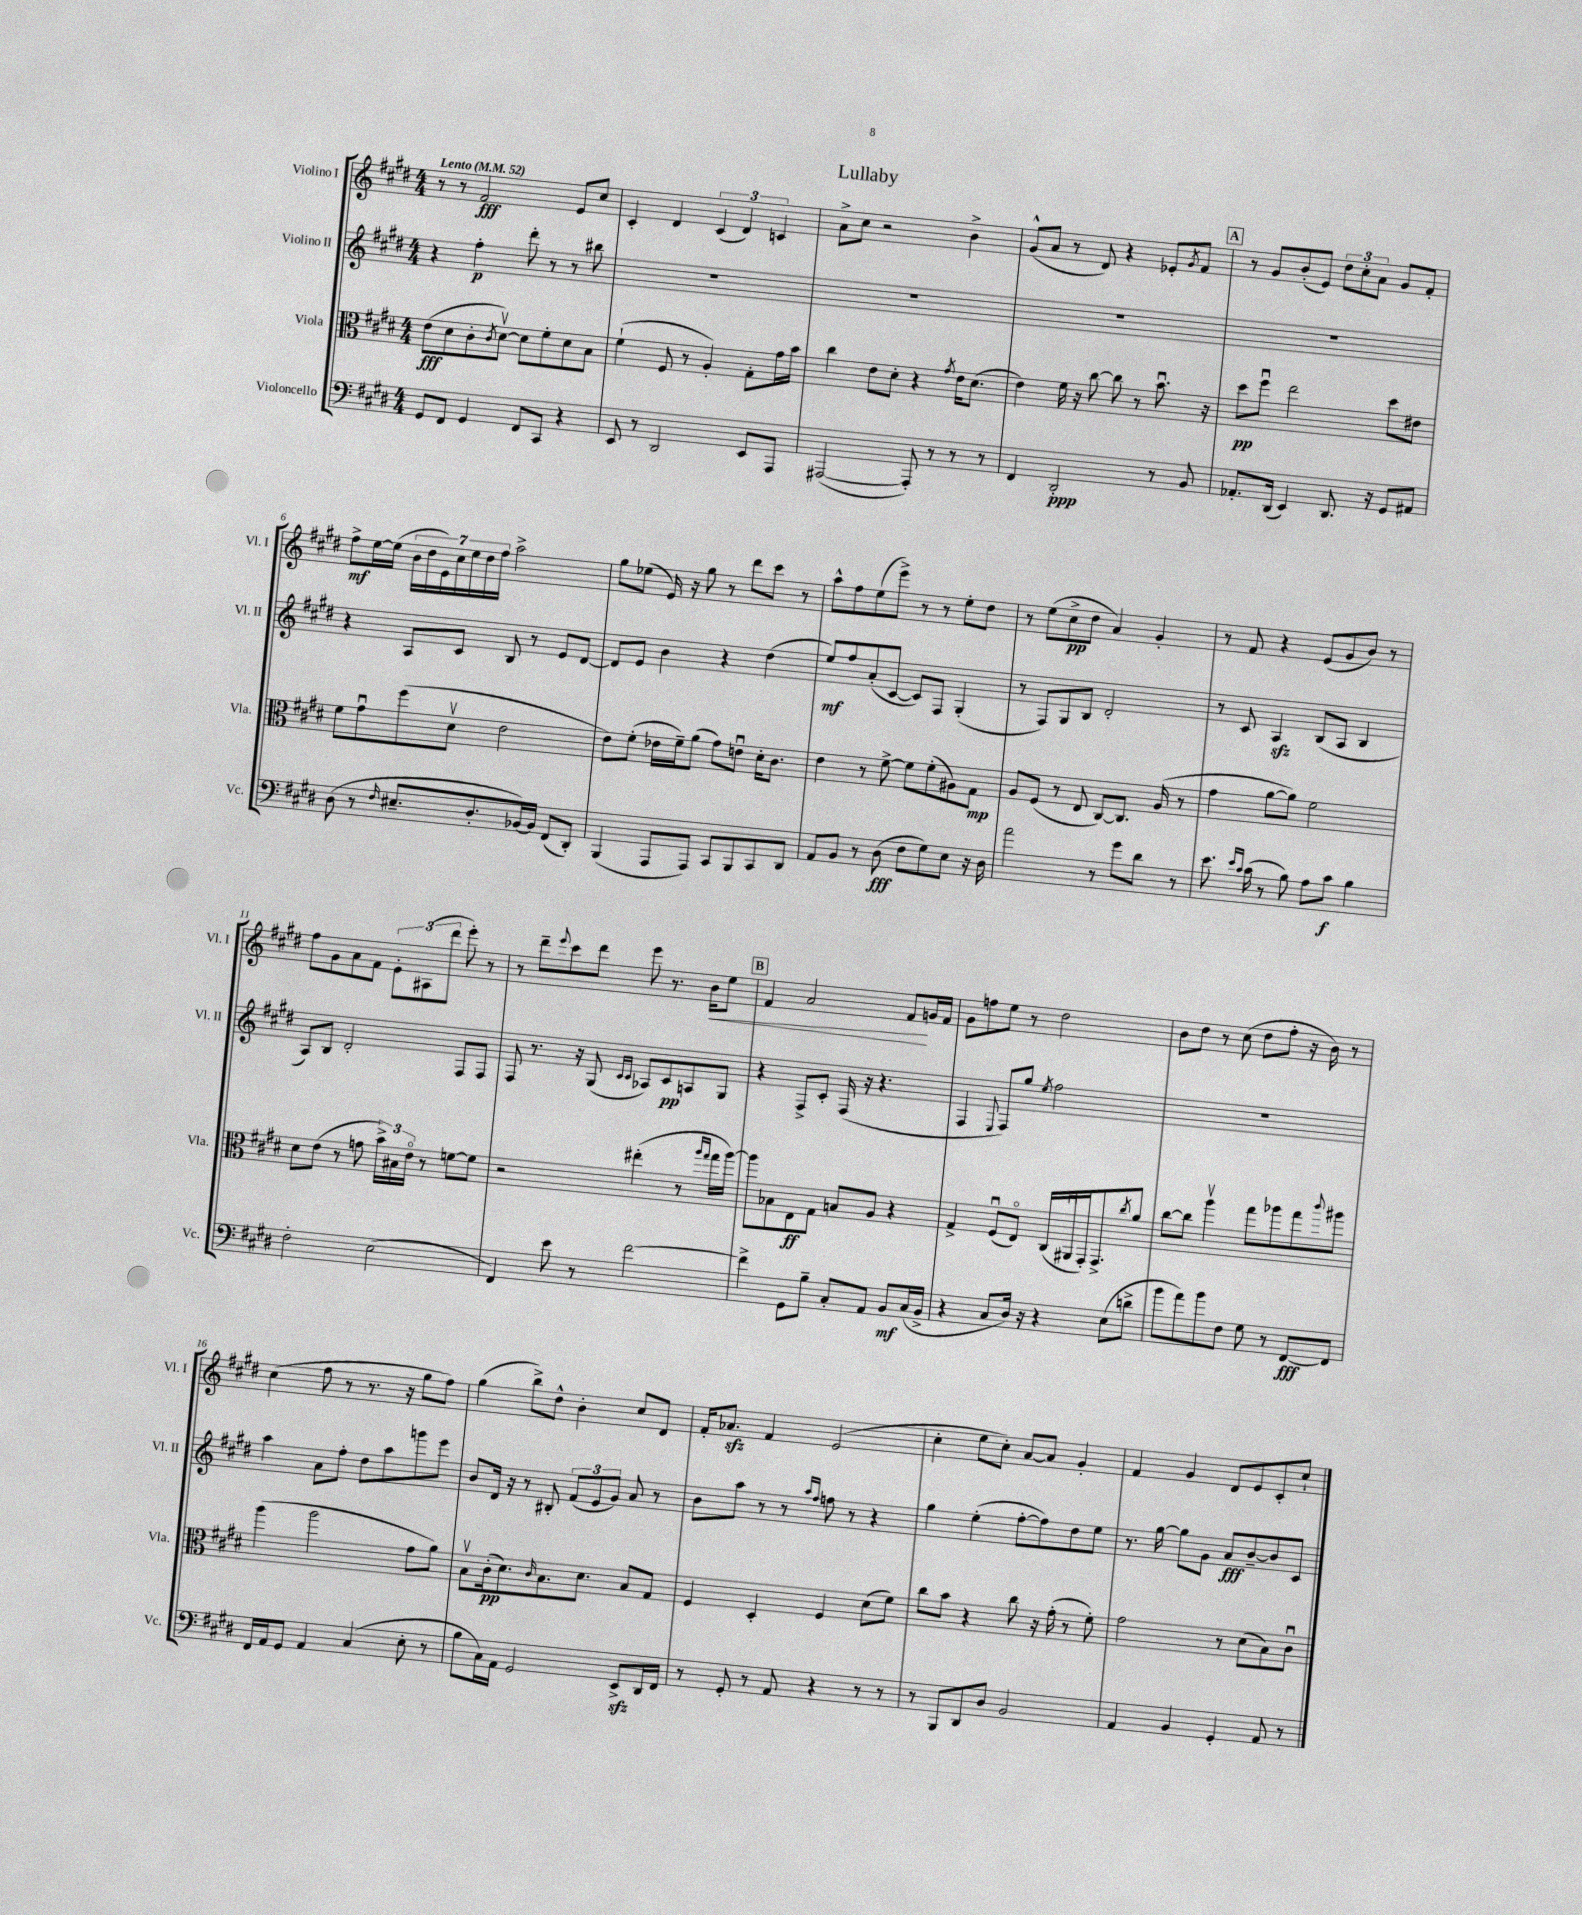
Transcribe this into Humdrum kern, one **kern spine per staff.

**kern	**kern	**kern	**kern
*staff4	*staff3	*staff2	*staff1
*clefF4	*clefC3	*clefG2	*clefG2
*k[f#c#g#d#]	*k[f#c#g#d#]	*k[f#c#g#d#]	*k[f#c#g#d#]
*M4/4	*M4/4	*M4/4	*M4/4
*MM52	*MM52	*MM52	*MM52
8GG#	(8e	4r	8r
8FF#	8d#	.	8r
4GG#	8c#'	4ff#'	2f#
.	8qc#	.	.
.	[8d#v)	.	.
8FF#	8d#]	8ddd#'	.
8CC#	8f#'	8r	.
4r	8d#	8r	8e
.	8B	8bb#	8cc#
=	=	=	=
8EE	(4f#`	1r	4c#'
8r	.	.	.
2DD#	8F#	.	4d#
.	8r	.	.
.	4A')	.	(6c#
.	.	.	6d#)
8EE	8G#'	.	.
.	.	.	6c
8AAA	16g#	.	.
.	16b	.	.
=	=	=	=
([2AAA#	4cc#	1r	8a^
.	.	.	8cc#
.	8e	.	2r
.	8d#'	.	.
8AAA#'])	4r	.	.
8r	.	.	.
.	8qg#	.	.
8r	16e	.	4b^
.	(8.d#	.	.
8r	.	.	.
=	=	=	=
4FF#	4e)	1r	(8g#^^
.	.	.	8a
2DD#'	16f#	.	8r
.	16r	.	.
.	[8cc#	.	8d#)
.	8cc#]	.	4r
.	8r	.	.
8r	8.bu	.	8e-'
.	.	.	8qg#
8BB	.	.	8f#
.	16r	.	.
=	=	=	=
8.AA-'	8dd#	1r	8r
.	8ff#u	.	8g#
(16DD#	.	.	.
4EE)	2ee	.	(8b'
.	.	.	8e)
8.DD#	.	.	12dd#
.	.	.	12cc#'
.	.	.	12a
16r	.	.	.
8GG#	8dd#	.	8g#
8AA#	8e#	.	8f#'
=	=	=	=
(8D#	8f#	4r	8ff#^
8r	8g#u	.	[16ee
.	.	.	(16ee]
16qqF#	.	.	.
8.E#~	(8ff#	8A	28b
.	.	.	28dd#
.	.	.	28e)
.	.	.	28cc#
.	8d#v	8c#	.
.	.	.	28ee
.	.	.	28dd#
8.D#'	.	.	.
.	.	.	28ff#
.	2e	8B	2aa^
[16BB-)	.	8r	.
16BB-]	.	.	.
(8FF#	.	8e	.
8DD#')	.	[8d#	.
=	=	=	=
(4BBB	8e)	8d#]	8gg#
.	(8f#'	8e	(8ee-
8AAA	16e-	4b	16e)
.	16f#~)	.	16r
8AAA)	(8a	.	8gg#
8CC#	8g#)	4r	8r
8BBB	8eu	.	8ddd#
8CC#	16d#'	(4dd#	8ccc#
.	8.c#	.	.
8DD#	.	.	8r
=	=	=	=
8AA	4e	8ee)	8aa^^
8BB	.	8ff#	8ff#
8r	8r	(8a'	(8ee
(8D#	[8f#^	[8c#	8eee^)
8F#	8f#]	8c#])	8r
8G#)	(8f#'	8F#	8r
8E	8A#)	(4G#'	8ee'
16r	8G#	.	8dd#
16D#	.	.	.
=	=	=	=
2a	8A	8r	8r
.	(8F#	8F#)	(8ee
.	8r	8G#	8cc#^
.	8E	8B	8dd#
8r	[8C#)	2d#'	4a)
8g#	8.C#]	.	.
8d#	.	.	4g#'
.	(16A	.	.
8r	8r	.	.
=	=	=	=
8.e	4g#	8r	8r
.	.	8c#	8f#
16qqe	.	.	.
16qqc#	.	.	.
(16c#	.	.	.
8r	[8a	4A	4r
8B)	8a])	.	.
8A	2f#	(8B	(8e
8c#	.	8A	8g#
4B	.	4B	8b)
.	.	.	8r
=	=	=	=
2F#'	8d#	8A)	8ff#
.	(8e	8B	8g#
.	8r	2d#'	8a
.	8g	.	8f#
(2E	24b^)	.	12e'
.	24B#	.	.
.	24eo	.	(12A#
.	8r	.	.
.	.	.	12ddd#
.	[8f	8F#	8eee')
.	8f]	8F#	8r
=	=	=	=
4FF#)	2r	8F#	8r
.	.	8.r	8ddd#~
.	.	.	8qqeee
8e	.	.	8ccc#
.	.	16r	.
8r	.	(8G#	8ddd#
.	.	16qqc#	.
.	.	16qqc#	.
[2f#	(4ee#'	8A-)	8eee
.	.	8c#	8.r
.	8r	8A	.
.	.	.	16b
.	16qqaa	.	.
.	16qqgg#	.	.
.	16gg#	8G#	8ee
.	[16aa)	.	.
=	=	=	=
4f#^]	8aa]	4r	4f#
.	8B-	.	.
8GG#	8E	8F#^	2a
8B~	8G#	8c#'	.
8C#'	8B	(16F#	.
.	.	16r	.
8AA	8A	4.r	.
8BB	4r	.	8f#
(16C#	.	.	16g
16BB^	.	.	16f#
=	=	=	=
4r	4G#^	4F#	8g#
.	.	.	8ff
.	.	8qqE	.
8C#	(8F#u	8F#)	8ee
16D#)	8Eo)	8gg#	8r
16r	.	.	.
.	.	8qee	.
4r	(16C#	2ff#	2dd#
.	16AA#u	.	.
.	16GG#')	.	.
.	8.GG#^	.	.
(8E	.	.	.
.	8qcc#	.	.
8d^	8a	.	.
=	=	=	=
8b	[8cc#	1r	8b
8a)	8cc#]	.	8dd#
8b	4aav	.	8r
8F#	.	.	(8cc#
8G#	8gg#	.	8dd#
8r	8aa-	.	8ff#'
[8FF#	8gg#	.	16r
.	.	.	16b)
.	8qqccc#	.	.
8FF#]	8aa#	.	8r
=	=	=	=
16FF#	(4aa	4aa	(4cc#
16AA	.	.	.
8GG#	.	.	.
4AA	2aa	8a	8ff#
.	.	8ff#'	8r
(4C#	.	8dd#	8.r
.	.	8aa	.
.	.	.	16r
8E'	8g#	8ggg	8gg#
8r	8a)	8eee	8ff#)
=	=	=	=
8B	8Bv	8b	(4gg#
16C#)	(16c#'	16d#	.
16AA	8.d#)	16r	.
2GG#	.	8r	8bb^)
.	16qqc#	.	.
.	8.B	8B#'	8dd#^^
.	.	(12f#	4b'
.	8.d#	.	.
.	.	12e	.
.	.	12g#)	.
8EE^	8B	8a	8cc#
16DD#	8G#	8r	8d#
16FF#	.	.	.
=	=	=	=
8r	4F#	8b	16f#'
.	.	.	8.a-
8GG#'	.	8aa	.
8r	4D#'	8r	4f#
8AA	.	8r	.
.	.	16qqaa	.
.	.	16qqff#	.
4r	4F#	8ff	(2e
.	.	8r	.
8r	(8d#	4r	.
8r	8f#)	.	.
=	=	=	=
8r	8cc#	4gg#	4cc#'
8BBB	8b	.	.
8DD#	4r	(4ee'	8ee
8D#	.	.	8cc#')
2BB	8cc#	[8ff#'	[8a
.	16r	8ff#])	8a]
.	(16g#'	.	.
.	8r	8dd#	4g#'
.	8f#')	8ee	.
=	=	=	=
4AA	2g#	8.r	4f#
.	.	[16gg#	.
4BB	.	8gg#]	4g#
.	.	8g#	.
4GG#'	8r	8a	8d#
.	(8d#	[8b~	8e
8AA	8B)	8b]	8c#'
8r	8c#u	8c#	8cc#`
==	==	==	==
*-	*-	*-	*-
